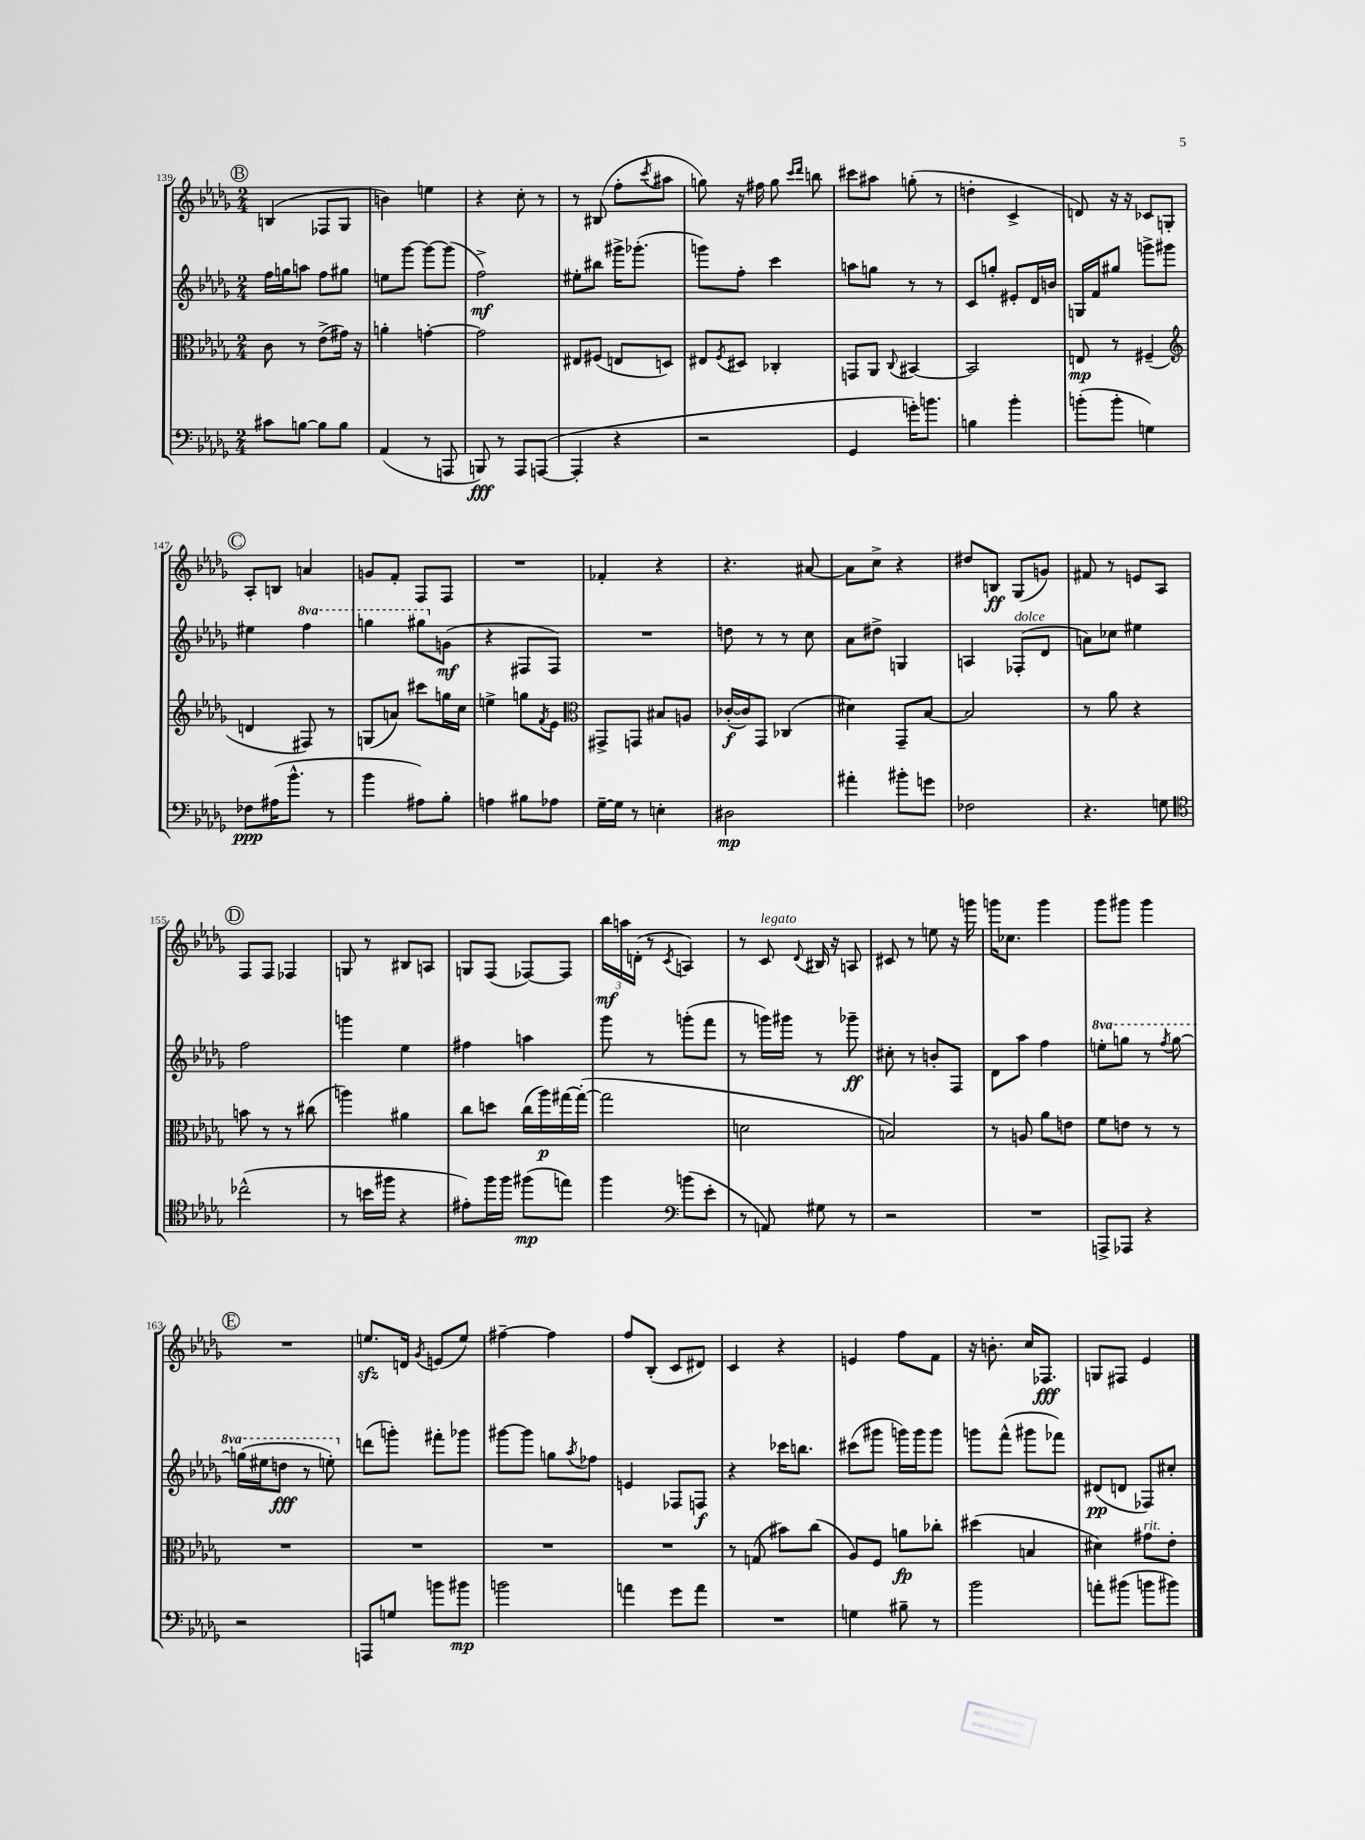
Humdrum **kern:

**kern	**kern	**kern	**kern
*staff4	*staff3	*staff2	*staff1
*clefF4	*clefC3	*clefG2	*clefG2
*k[b-e-a-d-g-]	*k[b-e-a-d-g-]	*k[b-e-a-d-g-]	*k[b-e-a-d-g-]
*M2/4	*M2/4	*M2/4	*M2/4
8c#	8c	16ff	(4B
.	.	16gg	.
[8B	8r	8aa	.
8B]	(8e-^	8ff	8F-
8B	16g#)	8gg#	8G-
.	16r	.	.
=	=	=	=
(4AA-	4a'	8ee	4b)
.	.	[8ggg-	.
8r	[4g'	8ggg-_	4ee
8AAA	.	(8ggg-]	.
=	=	=	=
8BBB)	2g]	2ff^)	4r
8r	.	.	.
8AAA-	.	.	8cc'
([8AAA	.	.	8r
=	=	=	=
4AAA']	8E#	8ee#'	8r
.	(8F#	8bb#	(8B#
4r	8E	16ggg#^	8ff'
.	.	(8.ggg-'	.
.	.	.	8qccc
.	8D)	.	8aa#
=	=	=	=
2r	8E#	8ggg)	8gg)
.	8qF	.	.
.	8D#	8ff'	16r
.	.	.	16ff#
.	4C-'	4ccc	8gg
.	.	.	16qqccc
.	.	.	16qqddd-
.	.	.	8bb
=	=	=	=
4GG-	8GG	8aa	8ccc#
.	8AA-	8gg	8aa#
.	8qqC	.	.
16g')	[4BB#	8r	(8gg'
8.b	.	.	.
.	.	8r	8r
=	=	=	=
4B	2BB#]	8c	4dd'
.	.	8gg'	.
4b-'	.	8e#'	4c^
.	.	16d-	.
.	.	16b	.
=	=	=	=
(8b'	8E	16G	8d)
.	.	16f	.
8b'	8r	8gg#	16r
.	.	.	16r
4G)	(4F#~	8ggg^	8c-
.	.	8ggg#	8G'
=	=	=	=
*	*clefG2	*	*
8F-	4d	4ee#	8A-'
(16A#	.	.	8B
8.b-^^	.	.	.
.	8F#)	4fff	4a
8r	8r	.	.
=	=	=	=
4b-	(8G	4ggg	8g
.	8a)	.	8f'
8A#)	8ccc#	8ggg#	8F
8B-'	16gg	(8g	8F
.	16cc	.	.
=	=	=	=
4A	4ee^	4r	2r
8B#	8gg	8F#	.
.	8qf	.	.
8A-	8e-	8F#)	.
=	=	=	=
*	*clefC3	*	*
[16G-~	8GG#^	2r	4f-'
16G-]	.	.	.
8r	8GG	.	.
4E'	8B#	.	4r
.	8A	.	.
=	=	=	=
2D#	([16c-'	8dd	4.r
.	16c-])	.	.
.	8GG-	8r	.
.	(4C-	8r	.
.	.	8cc	[8a#
=	=	=	=
4a#'	4d#)	8a-	8a#]
.	.	8dd#^	8cc^
8b#'	8GG-~	4G	4r
8g	[8B-	.	.
=	=	=	=
2F-	2B-]	4A	8dd#
.	.	.	8B
.	.	(8F-'	(8G-
.	.	8d-	8g)
=	=	=	=
4.r	8r	8a)	8f#
.	8a-	8cc-	8r
.	4r	4ee#	8e
8G	.	.	8A-
=	=	=	=
*clefC4	*	*	*
(2cc-^^	8b	2ff	8F
.	8r	.	8F
.	8r	.	4F-
.	(8cc#	.	.
=	=	=	=
8r	4aa)	4ggg	8G
16b	.	.	8r
16ff#	.	.	.
4r	4a#	4ee-	8B#
.	.	.	8A
=	=	=	=
8e#')	8cc	4ff#	8G
16ff	8dd	.	(8F
16ff	.	.	.
(8ff#	(16cc	4aa	[8F-)
.	16aa-)	.	.
8ee)	[16gg#	.	8F-]
.	(16gg#'_	.	.
=	=	=	=
4ff	2gg#]	8ggg-	24bb-
.	.	.	24aa
.	.	.	(24d'
.	.	8r	8r
*clefF4	*	*	*
.	.	.	8qc
(8b	.	(8ggg'	4A)
8e-'	.	8fff	.
=	=	=	=
8r	2d	8r	8r
8AA)	.	16ggg)	8c
.	.	16ggg#	.
.	.	.	8qqd-
8G#	.	8r	16B#
.	.	.	16r
8r	.	8ggg-~	8A
=	=	=	=
2r	2B)	8cc#'	8c#
.	.	8r	8r
.	.	8b'	8ee
.	.	8F	16r
.	.	.	16ggg
=	=	=	=
2r	8r	8d-	16ggg
.	.	.	8.cc-
.	8A	8aa-	.
.	8a-	4ff	4ggg
.	8e	.	.
=	=	=	=
8AAA^	8f	8eee'	8ggg-
8AAA-	8e	8ggg	8ggg#
4r	8r	8r	4ggg#
.	.	8qfff	.
.	8r	[8ggg	.
=	=	=	=
2r	2r	(16ggg]	2r
.	.	16eee#	.
.	.	8ddd	.
.	.	8r	.
.	.	8eee')	.
=	=	=	=
8AAA	2r	(8ddd	8.ee
8G	.	8ggg')	.
.	.	.	16d
.	.	.	8qg-
8b	.	8fff#'	(8e
8b#	.	8ggg-	8ee)
=	=	=	=
2b	2r	[8ggg#	[4ff#~
.	.	8ggg#]	.
.	.	8gg	4ff#]
.	.	8qaa-	.
.	.	8ff-	.
=	=	=	=
4a	2r	4e	8ff
.	.	.	(8B-'
8g-	.	8F-	8c
8a	.	8F	8d#)
=	=	=	=
2r	8r	4r	4c
.	(8G	.	.
.	8b#)	16ccc-	4r
.	.	8.bb	.
.	(8cc	.	.
=	=	=	=
4G	8A-)	(8ccc#	4e
.	8F	8ggg#	.
8B#~	8a	16ggg)	8ff
.	.	16ggg	.
8r	8cc-'	8ggg	8f
=	=	=	=
2b-	(4dd#	8ggg	16r
.	.	.	8.b'
.	.	(8fff^^	.
.	4B	8ggg#	16cc
.	.	.	8.F-
.	.	8fff-)	.
=	=	=	=
8a'	4d#)	(8d#	8G
(8b#	.	8d	8F#
8b	8g#	8F-)	4e-
8b#)	8e-'	8cc#'	.
==	==	==	==
*-	*-	*-	*-
